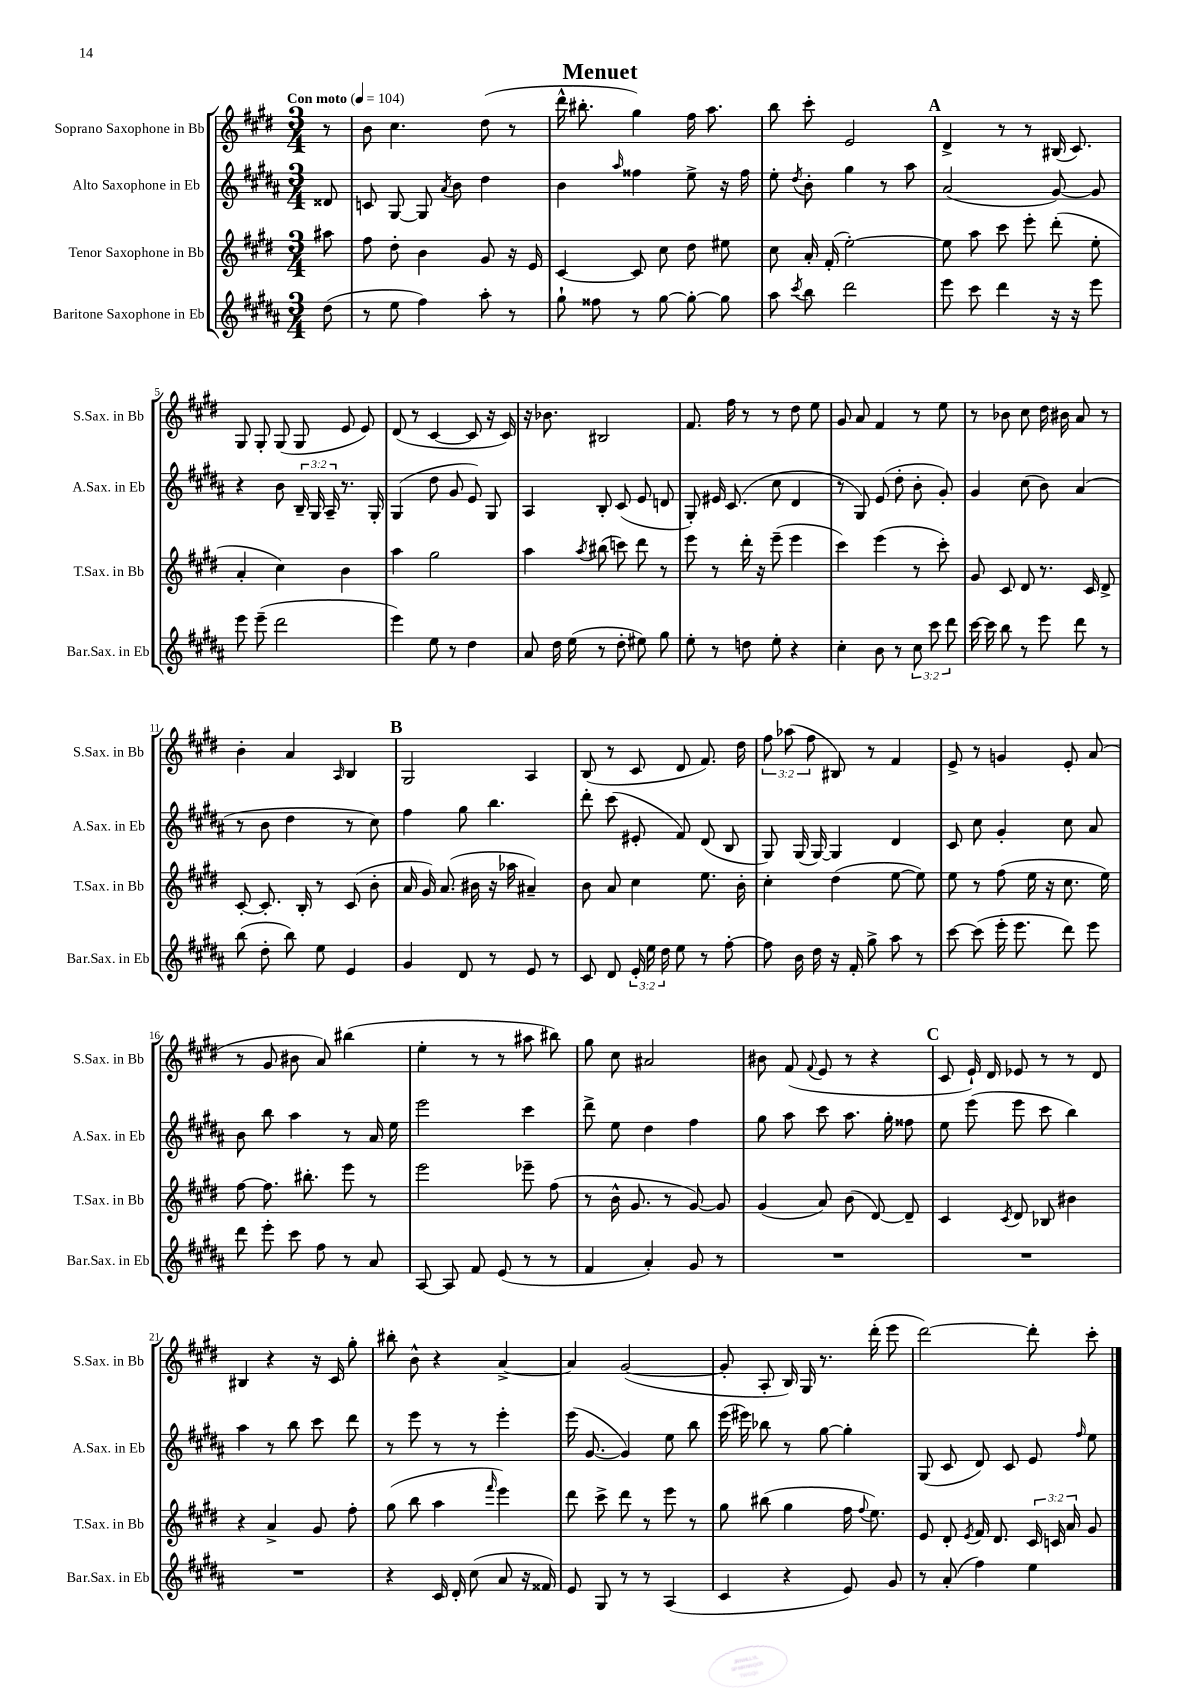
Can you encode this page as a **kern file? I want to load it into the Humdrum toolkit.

**kern	**kern	**kern	**kern
*staff4	*staff3	*staff2	*staff1
*clefG2	*clefG2	*clefG2	*clefG2
*k[f#c#g#d#a#]	*k[f#c#g#d#]	*k[f#c#g#d#a#]	*k[f#c#g#d#]
*M3/4	*M3/4	*M3/4	*M3/4
*MM104	*MM104	*MM104	*MM104
(8dd#\	8aa#\	8d##/	8r
=	=	=	=
8r	8ff#\	8c/	8b\
8ee\	8dd#'\	[8G#/	4.cc#\
4ff#\)	4b\	8G#/]	.
.	.	8qa#/	.
.	.	8b\	.
8aa#'\	8g#/	4dd#\	(8dd#\
8r	16r	.	8r
.	16e/	.	.
=	=	=	=
8gg#`\	[4c#/	4b\	16ddd#^^\
.	.	.	8.bb#'\
8ff##\	.	.	.
.	.	16qqaa#/	.
8r	8c#/]	4ff##\	4gg#\)
[8gg#\	8cc#\	.	.
8gg#'\_	8dd#\	8ee^\	16ff#\
.	.	.	8.aa\
8gg#\]	8ee#\	16r	.
.	.	16ff##\	.
=	=	=	=
8aa#\	8cc#\	8ee'\	8bb\
8qccc#/	.	8qdd#/	.
8bb\	16a'/	8b'\	8ccc#'\
.	(16f#'/	.	.
2ddd#\	[2ee'\)	4gg#\	2e/
.	.	8r	.
.	.	8aa#\	.
=	=	=	=
8eee\	8ee\]	(2a#/	4d#^/
8ccc#\	8aa\	.	.
4ddd#\	8ccc#\	.	8r
.	8eee'\	.	8r
16r	(8ddd#'\	[8g#/)	(16B#/
16r	.	.	8.c#/)
8eee\	8ee'\	8g#/]	.
=	=	=	=
8eee\	4a'/	4r	8G#/
(8eee~\	.	.	8G#'/
2ddd#\	4cc#\)	8b\	(8G#/
.	.	24B~/	8G#/
.	.	24G#/	.
.	.	24A#~/	.
.	4b\	8.r	8e/
.	.	.	8e/)
.	.	16G#'/	.
=	=	=	=
4eee\)	4aa\	(4G#/	(8d#/
.	.	.	8r
8ee\	2gg#\	8dd#\	[4c#/
8r	.	8g#/	.
4dd#\	.	8e/)	8c#/]
.	.	8G#/	16r
.	.	.	16c#/)
=	=	=	=
8a#/	4aa\	4A#/	16r
.	.	.	8.b-\
16dd#\	.	.	.
(16ee\	.	.	.
.	8qaa/	.	.
8r	(8bb#\	8B'/	2B#/
8dd#'\	8ccc\)	(8c#/	.
8ee#\)	8ddd#\	8e/	.
8gg#\	8r	8d/	.
=	=	=	=
8ee'\	8eee\	8G#'/)	8.f#/
8r	8r	16e#/	.
.	.	(8.c#/	16ff#\
8dd\	16ddd#'\	.	8r
.	16r	.	.
8ee'\	(8eee~\	8cc#\	8r
4r	4eee\	4d#/	8dd#\
.	.	.	8ee\
=	=	=	=
4cc#'\	4ccc#\)	8r	8g#/
.	.	8G#/)	8a/
8b\	(4eee\	(8e/	4f#/
8r	.	8dd#'\	.
12cc#\	8r	8b'\	8r
12ccc#\	.	.	.
.	8ccc#'\)	8g#'/)	8ee\
12ddd#\	.	.	.
=	=	=	=
[16ccc#\	8g#/	4g#/	8r
16ccc#\]	.	.	.
8bb\	8c#/	.	8b-\
8r	8d#/	(8cc#\	8cc#\
8eee\	8.r	8b\)	16dd#\
.	.	.	16b#\
8ddd#\	.	(4a#/	8a/
.	16c#/	.	.
8r	8d#^/	.	8r
=	=	=	=
(8bb\	[8c#'/	8r	4b'\
8dd#'\	8.c#'/]	8b\	.
8bb\)	.	4dd#\	4a/
.	16B'/	.	.
8ee\	8r	.	.
.	.	.	16qqA/
4e/	(8c#/	8r	4B/
.	8b'\	8cc#\)	.
=	=	=	=
4g#/	16a/	4ff#\	2G#/
.	16g#/)	.	.
.	(8.a/	.	.
8d#/	.	8gg#\	.
.	16b#\	.	.
8r	16r	4.bb\	.
.	16aa-\	.	.
8e/	4a#~/)	.	4A/
8r	.	.	.
=	=	=	=
8c#/	8b\	8ddd#'\	(8B/
8d#/	8a/	(8ccc#\	8r
24e'/	4cc#\	8e#'/	8c#/
24ee\	.	.	.
24dd#\	.	.	.
8ee\	.	8f#/)	8d#/
8r	8.ee\	(8d#/	8.f#/)
[8ff#'\	.	8B/	.
.	16b'\	.	16dd#\
=	=	=	=
8ff#\]	4cc#'\	8G#/)	12ff#\
.	.	.	(12aa-\
16b\	.	(16G#/	.
.	.	.	12ff#\
16dd#\	.	[16G#/)	.
16r	(4dd#\	4G#/]	8B#/)
16f#'/	.	.	.
8gg#^\	.	.	8r
8aa#\	[8ee\	4d#/	4f#/
8r	8ee\])	.	.
=	=	=	=
[8ccc#\	8ee\	8c#/	8e^/
(8ccc#\]	8r	8cc#\	8r
16eee'\	(8ff#\	4g#'/	4g/
8.eee\	.	.	.
.	16ee\	.	.
.	16r	.	.
8ddd#\)	8.cc#\	8cc#\	8e'/
8eee\	.	8a#/	(8a/
.	16ee\)	.	.
=	=	=	=
8ddd#\	[8ff#\	8b\	8r
8eee'\	8.ff#\]	8bb\	8g#/
8ccc#\	.	4aa#\	8b#\
.	8.bb#'\	.	.
8ff#\	.	.	8a/)
8r	8eee\	8r	(4bb#\
8a#/	8r	16a#/	.
.	.	16ee\	.
=	=	=	=
[8A#/	2eee\	2eee\	4ee'\
8A#/]	.	.	.
8f#/	.	.	8r
(8e/	.	.	8r
8r	8eee-~\	4ccc#\	8aa#\
8r	(8ff#\	.	8bb#\)
=	=	=	=
4f#/	8r	8ddd#^\	8gg#\
.	16b^^\	8ee\	8cc#\
.	8.g#/	.	.
4a#'/)	.	4dd#\	2a#/
.	8r	.	.
8g#/	[8g#/)	4ff#\	.
8r	8g#/]	.	.
=	=	=	=
2.r	(4g#/	8gg#\	8b#\
.	.	8aa#\	(8f#/
.	.	.	8qqf#/
.	8a/)	8ccc#\	8e/
.	(8b\	8.aa#\	8r
.	[8d#/)	.	4r
.	.	16gg#'\	.
.	8d#~/]	8ff##\	.
=	=	=	=
2.r	4c#/	8ee\	8c#/
.	.	(8eee\	16e`/)
.	.	.	16d#/
.	8qc#/	.	.
.	8d#/	8eee\	8e-/
.	8B-/	8ccc#\	8r
.	4b#\	4bb\)	8r
.	.	.	8d#/
=	=	=	=
2.r	4r	4aa#\	4B#/
.	4a^/	8r	4r
.	.	8bb\	.
.	8g#/	8ccc#\	16r
.	.	.	16c#/
.	8ff#'\	8ddd#\	8gg#'\
=	=	=	=
4r	(8gg#\	8r	8bb#'\
.	8bb\	8eee\	8b^^\
16c#/	4aa\	8r	4r
16d#'/	.	.	.
(8cc#\	.	8r	.
.	16qqfff#/	.	.
8a#/	4eee\)	4eee'\	[4a^/
16r	.	.	.
16f##/)	.	.	.
=	=	=	=
8e/	8ddd#\	(16eee\	4a/]
.	.	[8.g#/	.
8G#/	8ccc#^\	.	.
8r	8ddd#\	4g#/])	([2g#/
8r	8r	.	.
(4A#/	8eee\	8ee\	.
.	8r	8bb\	.
=	=	=	=
4c#/	8gg#\	(16eee\	8g#'/]
.	.	16eee#\)	.
.	(8bb#\	8bb-\	8A'/
4r	4gg#\	8r	16B/)
.	.	.	16G#/
.	.	[8gg#\	8.r
8e/)	16ff#\	4gg#'\]	.
.	8qqff#/	.	.
.	8.ee\)	.	(16ddd#'\
8g#/	.	.	8eee\
=	=	=	=
8r	8e/	(8G#/	[2ddd#\)
(8a#'/	8d#'/	8c#/	.
.	8qe/	.	.
4ff#\)	16f#/	8d#/)	.
.	8.d#/	.	.
.	.	8c#/	.
4ee\	24c#/	8e/	8ddd#'\]
.	24c/	.	.
.	24a/	.	.
.	.	16qqff#/	.
.	8g#/	8ee\	8ccc#'\
==	==	==	==
*-	*-	*-	*-
